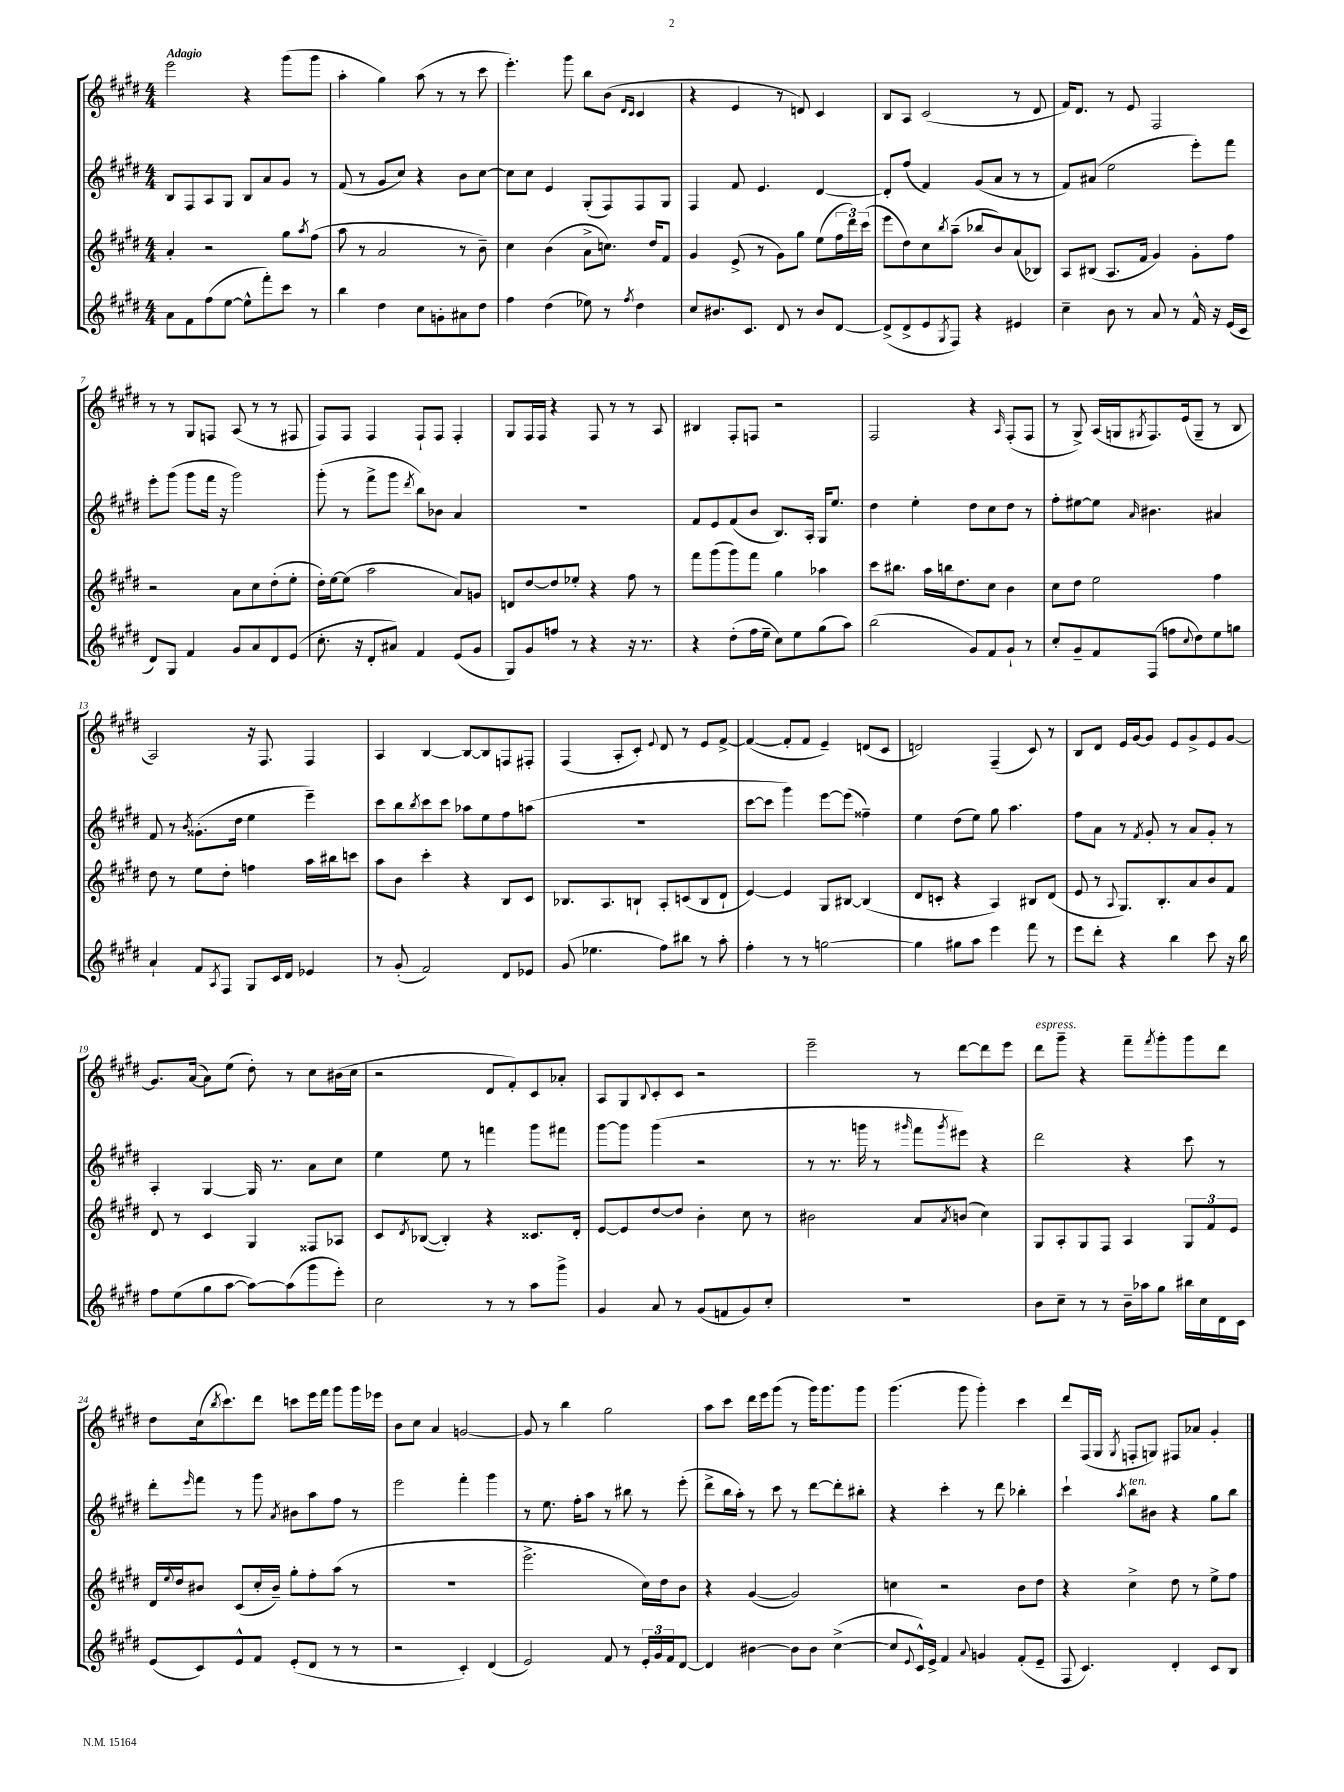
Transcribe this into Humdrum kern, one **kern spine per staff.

**kern	**kern	**kern	**kern
*part4	*part3	*part2	*part1
*staff4	*staff3	*staff2	*staff1
*clefG2	*clefG2	*clefG2	*clefG2
*k[f#c#g#d#]	*k[f#c#g#d#]	*k[f#c#g#d#]	*k[f#c#g#d#]
*M4/4	*M4/4	*M4/4	*M4/4
=1	=1	=1	=1
!	!	!	!LO:TX:a:B:t=Adagio
8a\L	4a'/	8B/L	2eee\
8f#\	.	8F#/	.
(8ff#\	2r	8A/	.
[8ee\J	.	8G#/J	.
8ee^^\L]	.	8B/L	4r
8fff#'\)	.	8a/	.
8ccc#\J	8gg#\L	8g#/J	(8ggg#\L
.	8qaa/	.	.
8r	(8ff#\J	8r	8ggg#\J
=2	=2	=2	=2
4bb\	8aa\	(8f#/	4aa'\
.	8r	8r	.
4dd#\	2a/	8g#/L	4gg#\)
.	.	8cc#/J)	.
8cc#\L	.	4r	(8aa\
8gn'\	.	.	8r
8a#X\	8r	8b\L	8r
8dd#\J	8b~\)	[8cc#\J	8ccc#\
=3	=3	=3	=3
4ff#\	4cc#\	8cc#\L]	4.eee'\)
.	.	8cc#\J	.
(4dd#\	(4b\	4e/	.
.	.	.	8ggg#\
8ee-X\)	8a^\L	(8G#'/L	8bb\L
8r	8.ccn\J)	8F#/)	(8b\J
.	.	.	16qqd#/LL
8qff#/	.	.	16qqc#/JJ
4dd#\	.	8F#/	4c#/
.	16dd#/KL	.	.
.	8f#/J	8G#/J	.
=4	=4	=4	=4
8cc#/L	4g#/	4F#/	4r
8.b#X/	.	.	.
.	(8e^/	8f#/	4e/
8.c#/J	.	.	.
.	8r	4.e/	.
8d#/	8g#\L)	.	8r
8r	8gg#\J	.	8dn/)
8b#/L	(8ee\L	[4d#/	4c#/
[8d#/J	24ff#\L	.	.
.	24ddd#\)	.	.
.	(24ccc#\JJ	.	.
=5	=5	=5	=5
(8d#^/L]	8eee\L	8d#'/L]	8B/L
8d#^/	8dd#\)	(8ff#/J	8A/J
8e/	8cc#\	4f#/)	(2c#/
8qG#/	8qbb/	.	.
8F#/J)	(8aa~\J	.	.
4r	8bb-X/L	(8g#/L	.
.	8b/)	8a/J	.
4e#X/	(8a/	8r	8r
.	8B-X/J)	8r	8d#/
=6	=6	=6	=6
4cc#~\	8A/L	8f#/L)	16f#/KL)
.	.	.	8.d#/J
.	(8B#X/J	(8a#X/J	.
8b\	8.A/L	2ee\	8r
8r	.	.	8e/
.	16f#/Jk	.	.
8a/	4g#/)	.	2F#/
8r	.	.	.
16f#^^/	8g#'\L	8eee'\L)	.
16r	.	.	.
(16e/LL	8ff#\J	8fff#\J	.
16c#/JJ	.	.	.
!!LO:LB:g=z
=7	=7	=7	=7
8d#/L)	2r	8eee'\L	8r
8G#/J	.	(8ggg#\J	8r
4f#/	.	8ggg#\L	8G#/L
.	.	16fff#\Jk	8Fn/J
.	.	16r	.
8g#/L	8a\L	2ggg#\)	(8A/
8a/	8cc#\	.	8r
8d#/	(8dd#'\	.	8r
(8e/J	8ee'\J	.	8F#X/
=8	=8	=8	=8
8.cc#'\	16dd#'\LL)	(8ggg#'\	8F#/L)
.	[16ee\J	.	.
.	(8ee\J]	8r	8F#/J
16r	.	.	.
8d#'/L	2aa\	8fff#^\L	4F#/
8a#X/J)	.	8ggg#\J	.
.	.	8qddd#/	.
4f#/	.	8bb\L)	8F#`/L
.	.	8b-X\J	8F#/J
(8e/L	8a/L)	4a/	4F#'/
8g#/J	8gn/J	.	.
=9	=9	=9	=9
8G#/L)	8dn/L	1r	8G#/L
8g#/	[8dd#/	.	16F#/L
.	.	.	16F#/JJ
8ffn/J	8dd#/]	.	4r
8r	8ee-X'/J	.	.
4r	4r	.	8F#/
.	.	.	8r
16r	8ff#\	.	8r
8.r	.	.	.
.	8r	.	8A/
=10	=10	=10	=10
4r	8fff#\L	8f#/L	4B#X/
.	(8ggg#\	8e/	.
(8dd#'\L	8ggg#\)	(8f#/	8F#'/L
16ff#\L	8fff#\J	8b/J	8Fn/J
16ee~\JJ	.	.	.
8cc#\L)	4gg#\	8.B/L)	2r
8ee\	.	.	.
.	.	16A'/Jk	.
(8gg#\	4aa-X\	16G#/KL	.
.	.	8.ee/J	.
8aa\J)	.	.	.
=11	=11	=11	=11
(2bb\	8ccc#\L	4dd#\	2F#/
.	8.bb#X\J	.	.
.	.	4ee'\	.
.	16aa\LL	.	.
.	16bbn\J	.	.
.	8.dd#\	.	.
8g#/L)	.	8dd#\L	4r
8f#/	8cc#\J	8cc#\	.
.	.	.	16qqA/
8g#`/J	4b\	8dd#\J	(8F#'/L
8r	.	8r	8F#/J
=12	=12	=12	=12
8cc#'/L	8cc#\L	8ff#'\L	8r
8g#~/	8dd#\J	[8ee#X\	8G#^/)
8f#/	2ee\	8ee#\J]	(16A/LL
.	.	.	16Gn/J
.	.	16qqa/	8qG#X/
(8F#/J	.	4.b#X\	8.F#/)
8ffn\L	.	.	.
.	.	.	(16e/k
8qqcc#/	.	.	.
8dd#\)	.	.	8G#~/J
8ee\	4ff#\	4a#X/	8r
8ggn\J	.	.	8B/
!!LO:LB:g=z
=13	=13	=13	=13
4a`/	8dd#\	8f#/	2A/)
.	8r	8r	.
.	.	8qb/	.
8f#/L	8ee\L	(8.g##X'\L	.
8qA/	.	.	.
8F#/J	8dd#'\J	.	.
.	.	16dd#\Jk	.
8G#/L	4ffn\	4ee\	16r
.	.	.	8.F#/
16c#/L	.	.	.
16d#/JJ	.	.	.
4e-X/	16aa\LL	4eee~\)	4F#/
.	16bb#X\J	.	.
.	8cccn\J	.	.
=14	=14	=14	=14
8r	8aa\L	8ccc#\L	4A/
(8g#'/	8b\J	8bb\	.
.	.	8qbb/	.
2f#/)	4ccc#'\	8ccc#\	[4B/
.	.	8ccc#\J	.
.	4r	8aa-X\L	8B/L_
.	.	8ee\	8B/]
8d#/L	8B/L	8ff#\	8Fn/
8e-X/J	8c#/J	(8aan\J	8F#X'/J
=15	=15	=15	=15
(8g#/	8.B-X/L	1r	(4F#/
4.ee-X\	.	.	.
.	8.A/	.	.
.	.	.	8A'/L
.	8Bn`/J	.	8c#'/J)
.	.	.	8qqe/
8ff#\L)	8A'/L	.	8d#/
8bb#X\J	(8cn/	.	8r
8r	8B/	.	8e/L
8aa'\	8d#`/J	.	[8f#^/J
=16	=16	=16	=16
4ff#'\	[4e/)	[8ccc#\L	(4f#/_
.	.	8ccc#\J]	.
8r	4e/]	4ggg#\)	8f#'/L]
8r	.	.	8f#/J
[2ggn\	8G#/L	[8eee\L	4e~/)
.	[8B#X/J	(8eee\J]	.
.	(4B#/]	4ff##X~\)	(8dn/L
.	.	.	8c#/J
=17	=17	=17	=17
4gg\]	8d#/L	4ee\	2dn/)
.	8cn'/J	.	.
8gg#X\L	4r	(8dd#\L	.
8aa\J	.	8ee\J)	.
4eee\	4A/)	8gg#\	(4F#~/
.	.	4.aa\	.
8fff#\	8B#X/L	.	8c#/)
8r	(8d#/J	.	8r
=18	=18	=18	=18
8eee\L	8e/	8ff#\L	8B/L
8ddd#'\J	8r	8a\J	8d#/J
.	8qqA/	.	.
4r	8.G#/L)	8r	16e/LL
.	.	.	[16g#/J
.	.	8qf#/	.
.	.	8g#'/	8g#/J]
.	8.B'/	.	.
4bb\	.	8r	8e/L
.	8a/	8a/L	8g#^/
8ccc#\	8b/	8g#'/J	8e/
16r	8f#/J	8r	[8g#/J
16bb\	.	.	.
!!LO:LB:g=z
=19	=19	=19	=19
8ff#\L	8d#/	4A'/	8.g#/L]
(8ee\	8r	.	.
.	.	.	([16a/Jk
8gg#\	4c#/	[4G#/	8a\L])
[8aa\J	.	.	(8ee\J
8aa\L_)	4G#/	16G#/]	8dd#'\)
.	.	8.r	.
(8aa\]	.	.	8r
8ggg#\	8F##X/L	8a\L	8cc#\L
8eee'\J)	8A-X/J	8cc#\J	(16b#X\L
.	.	.	16cc#\JJ
=20	=20	=20	=20
2cc#\	8c#/L	4ee\	2r
.	8qd#/	.	.
.	([8B-X/J	.	.
.	4B-'/])	8ee\	.
.	.	8r	.
8r	4r	4fffn\	8d#/L
8r	.	.	8f#'/)
8aa\L	8.c##X/L	8ggg#\L	8c#/
8ggg#^\J	.	8fff#X\J	8a-X'/J
.	16d#'/Jk	.	.
=21	=21	=21	=21
4g#/	[8e/L	[8ggg#\L	8A/L
.	8e/]	8ggg#\J]	8G#/
.	.	.	8qqB/
8a/	[8dd#/	(4ggg#\	8c#'/
8r	8dd#/J]	.	8c#/J
(8g#/L	4b'\	2r	2r
8fn/	.	.	.
8g#/)	8cc#\	.	.
8cc#'/J	8r	.	.
=22	=22	=22	=22
1r	2b#X\	8r	2eee~\
.	.	8.r	.
.	.	16gggn\	.
.	.	8r	.
.	.	16qqggg#X/	.
.	8a/L	8fff#\L	8r
.	8qa/	8qggg#/	.
.	(8bn/J	8eee#X\J)	[8ddd#\L
.	4cc#\)	4r	8ddd#\]
.	.	.	8eee\J
=23	=23	=23	=23
!	!	!	!LO:TX:a:i:t=espress.
8b\L	8G#/L	2ddd#\	8ddd#\L
8cc#~\J	8A'/	.	8ggg#~\J
8r	8G#/	.	4r
8r	8F#/J	.	.
16b~\LL	4A/	4r	8fff#~\L
16aa-X\J	.	.	.
.	.	.	8qfff#/
8gg#\J	.	.	8ggg#'\
16bb#X\LL	12G#/L	8ccc#\	8ggg#\
16cc#\	.	.	.
.	12f#/	.	.
16d#\	.	8r	8ddd#\J
.	12e/J	.	.
16c#\JJ	.	.	.
!!LO:LB:g=z
=24	=24	=24	=24
(8e/L	16d#/LL	8ddd#'\L	8dd#\L
.	8qqee/	.	.
.	16dd#/J	.	.
.	.	16qqeee/	.
8c#/)	8b#X/J	8fff#\J	(16cc#\k
.	.	.	8qbb/
.	.	.	8.ccc#\)
8e^^/	(8c#/L	8r	.
8f#/J	16cc#'/L	8ggg#\	8ddd#\J
.	16b#~/JJ)	.	.
.	.	8qa/	.
(8e'/L	8gg#'\L	8b#X\L	8cccn\L
8d#/J	8ff#'\	8aa\	16eee\L
.	.	.	16fff#\JJ
8r	(8aa\J	8ff#\J	8ggg#\L
8r	8r	8r	16ggg#\L
.	.	.	16eee-X\JJ
=25	=25	=25	=25
2r	1r	2eee\	8b\L
.	.	.	8cc#\J
.	.	.	4a/
4c#'/)	.	4fff#'\	[2gn/
(4d#/	.	4ggg#\	.
=26	=26	=26	=26
2e/)	2.eee^\	8r	8g/]
.	.	8.ee\	8r
.	.	.	4bb\
.	.	16ff#'\KL	.
.	.	8aa\J	.
8f#/	.	8r	2gg#\
8r	.	8bb#X\	.
24e'/LL	16cc#\LL)	8r	.
24g#/	.	.	.
.	16dd#\J	.	.
24f#/J	.	.	.
[8d#/J	8b\J	(8eee'\	.
=27	=27	=27	=27
4d#/]	4r	8ddd#^\L	8aa\L
.	.	16bb\L	8ccc#\J
.	.	16aa'\JJ)	.
[4b#X\	([4g#/	8r	16ddd#\LL
.	.	.	16eee\J
.	.	8ccc#\	(8ggg#\J
8b#\L]	2g#/])	8r	8r
8b#\J	.	[8ddd#\L	16ggg#\KL)
.	.	.	8.ggg#\
([4cc#^\	.	8ddd#'\]	.
.	.	8bb#X'\J	8ggg#\J
=28	=28	=28	=28
8cc#/L]	4ccn\	4r	(4.ggg#\
8qqe/	.	.	.
16c#^^/L)	.	.	.
16e^/JJ	.	.	.
4f#/	2r	4ccc#'\	.
.	.	.	8ggg#\
8qqa/	.	.	.
4gn/	.	8r	4ggg#'\)
.	.	8ddd#\	.
(8f#'/L	8b\L	4bb-X'\	4ccc#\
8e~/J	8dd#\J	.	.
=29	=29	=29	=29
8F#/	4r	4ccc#`\	8ddd#/L
4.c#/)	.	.	(16F#/L
.	.	.	16G#/JJ
.	.	8qaa/	8qG#/
!	!	!LO:TX:a:i:t=ten.	!
.	4cc#^\	8bb\L	8Fn'/L
.	.	8b#X\J	8Gn/J)
4d#'/	8dd#\	4r	8F#X/L
.	8r	.	8a-X/J
8c#/L	8ee^\L	8gg#\L	4g#'/
8B/J	8ff#\J	8bb\J	.
==	==	==	==
*-	*-	*-	*-
